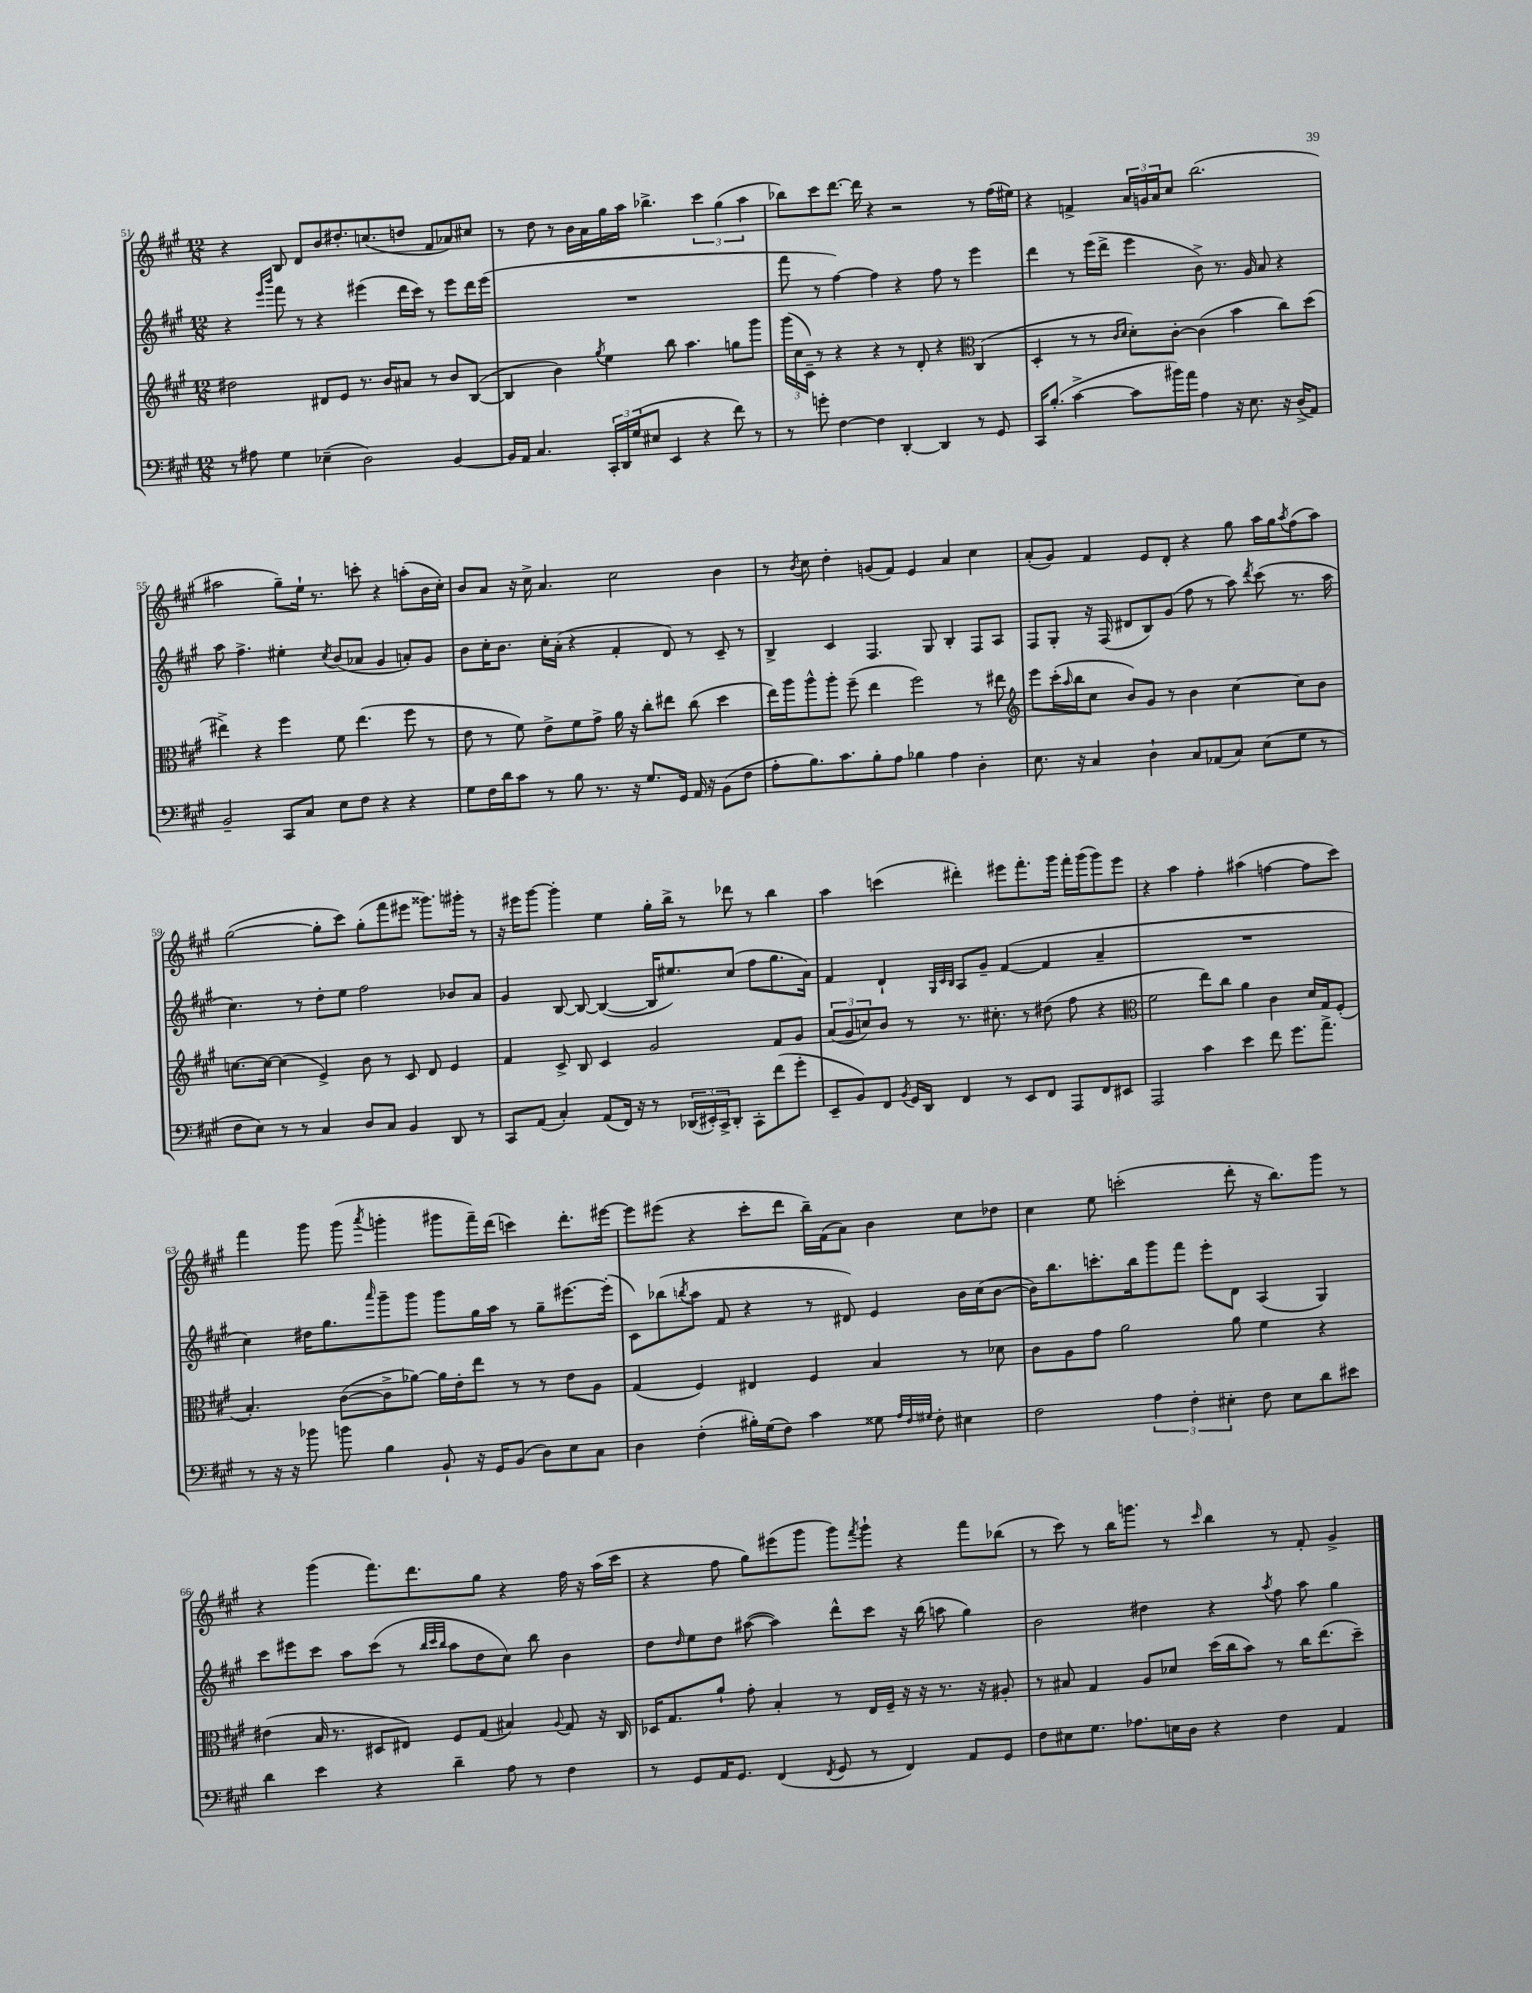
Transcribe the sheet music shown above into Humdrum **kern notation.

**kern	**kern	**kern	**kern
*part4	*part3	*part2	*part1
*staff4	*staff3	*staff2	*staff1
*clefF4	*clefG2	*clefG2	*clefG2
*k[f#c#g#]	*k[f#c#g#]	*k[f#c#g#]	*k[f#c#g#]
*M12/8	*M12/8	*M12/8	*M12/8
=51	=51	=51	=51
8r	2dd#X\	4r	4r
8A#X\	.	.	.
.	.	16qqeee/LL	.
.	.	16qqbbb/JJ	.
4G#\	.	8fff#\	8B/
.	.	8r	8d/L
(4E-X~\	8d#X/L	4r	8b/
.	8e/J	.	8.dd#X'/
2D\)	8.r	(4eee#X\	.
.	.	.	(8.ccn/
.	16b/KL	.	.
.	8a#X/J	16ddd\LL	8ddn/J
.	.	16ccc#\JJ)	.
.	8r	8r	8f#/L
[4BB/	8b/L	8eee#\L	8a-X/)
.	([8B/J	16ddd\L	8cc#X/J
.	.	(16eee#\JJ	.
=52	=52	=52	=52
16BB/LL]	4B/]	1.r	8r
16AA/JJ	.	.	.
4.C#/	.	.	8dd\
.	4b\)	.	8r
.	.	.	16b\LL
.	.	.	16a\
.	8qgg#/	.	.
24CC#'/LL	4ee\	.	16gg#\
24DD/	.	.	.
.	.	.	16aa\JJ
(24G#/J	.	.	.
8E#X/J	.	.	4.bb-X^\
4EE/	8bb\	.	.
.	4.aa\	.	.
4r	.	.	6ccc#\
.	.	.	(6gg#\
8f#\)	8ggn\L	.	.
.	.	.	6aa\
8r	8ggg#\J	.	.
=53	=53	=53	=53
8r	(24ggg#\LL	8fff#\	8bb-X\L)
.	24cc#\	.	.
.	24c#~\JJ)	.	.
8gn'\	8r	8r	8ccc#\
[4F#\	4r	[4ff#\)	[8.ddd\J
.	.	.	16ddd\]
4F#\]	4r	4ff#\]	4r
[4DD'/	8r	4r	2r
.	8d'/	.	.
4DD/]	4r	8ff#\	.
.	.	8r	.
*	*clefC3	*	*
8r	(4C#/	4eee\	8r
8GG#/	.	.	(16ff#\LL
.	.	.	16ee#X\JJ)
=54	=54	=54	=54
16CC#/KL	4D'/	4ddd\	4r
(8.B'/J	.	.	.
[4c#^\	8r	8r	4fn^/
.	8r	(16eee\LL	.
.	.	16ddd^\JJ	.
.	16qqc#/LL	.	.
.	16qqd/JJ	.	.
8c#\L]	8d'\L)	4eee\	24a/LL
.	.	.	24gn/
.	.	.	24a/J
16b#X\L)	[8c#'\J	.	8cc#/J
16a\JJ	.	.	.
4A\	(4c#\]	8b^\)	(2.bb\
.	.	8.r	.
16r	4b\	.	.
8.E\	.	16g#/	.
.	.	8a/	.
16r	8cc#\L)	4r	.
(16D^/KL	.	.	.
8AA/J)	(8dd\J	.	.
!!LO:LB:g=z
=55	=55	=55	=55
2BB~/	4ee#X^\)	8aa\	2aa#X\
.	.	4.ff#^\	.
.	4r	.	.
8CC#/L	4ff#\	4ee#X'\	8gg#~\L)
8C#/J	.	.	16ee`\Jk
.	.	.	8.r
.	.	8qcc#/	.
8E\L	8f#\	(8b/L	.
8F#\J	(4.ee#\	8a-X/J	8cccn'\
4r	.	4g#/	4r
4r	8ff#\	8an'/L)	(8aan'\L
.	8r	8g#/J	16b\L
.	.	.	16cc#'\JJ)
=56	=56	=56	=56
8G#\L	8e\	8b\L	8b/L
16F#\L	8r	16cc#'\K	8a/J
16d\J	.	8.b\J	.
8c#\J	8f#\)	.	16r
.	.	.	16cc#^\
8r	8e^\L	16cc#'\LL	4.a/
.	.	(16a'\JJ	.
8B\	8f#\	4r	.
8.r	8g#^\J	.	.
.	16a\	4f#'/	2cc#\
16r	16r	.	.
8.G#/L	8cc#'\L	.	.
.	8ee#X\J	8d/)	.
16GG#/Jk	.	.	.
16AA/	(8cc#\	8r	.
16r	.	.	.
(8BB\L	4dd\	8c#~/	4b\
8F#\J	.	8r	.
=57	=57	=57	=57
8A'\L	16ee\LL)	4B^/	8r
.	16aa\J	.	.
.	.	.	8qb/
8.B\)	8aa^^\	.	8cc#\
.	8aa'\J	4c#/	4dd'\
8.c#\	.	.	.
.	(8ff#~\	.	.
8B'\	4ee\	4.F#/	(8gn/L
8A\J	.	.	8f#/J)
4B-X\	2ff#\)	.	4e/
.	.	8G#/	.
4A\	.	4B'/	4a/
4D'\	8r	8F#/L	4cc#\
.	8ee#X\	8A/J	.
=58	=58	=58	=58
*	*clefG2	*	*
8.E\	8eee\L	8F#/L	(8a'/L
.	(16ccc#'\L	8G#'/J	8g#/J)
.	16qqaa/	.	.
16r	16bb\J	.	.
4C#/	8cc#\J	16r	4f#/
.	.	(16F#/	.
.	8b/L)	8d#X/L	.
4D`\	8g#/J	8B/)	8e/L
.	8r	(8g#/J	8d'/J
8C#/L	4b\	8ff#\	4r
(8AA-X/	.	8r	.
8C#/J)	[4cc#\	8aa\)	8gg#\
.	.	8qddd/	.
(8E\L	.	(8ccc#\	16aa\LL
.	.	.	16gg#\J
.	.	.	8qaa/
8G#\J	8cc#\L]	8.r	(8ff#\
8r	8b\J	.	8aa\J)
.	.	16aa\	.
!!LO:LB:g=z
=59	=59	=59	=59
8F#\L	[8.ccn\L	4.cc#\)	([2gg#\
8E\J)	.	.	.
.	16cc\Jk_	.	.
8r	(4cc\]	.	.
8r	.	8r	.
4C#/	4e^/)	8dd'\L	8gg#'\L]
.	.	8ee\J	8ccc#\J)
8D/L	8b\	2ff#\	(8gg#'\L
8C#/J	8r	.	8fff#\
4BB/	8c#/	.	8eee#X\J
.	8d/	.	8.ggg##X\L)
8DD/	4e/	8b-X/L	.
.	.	.	16ggg#X'\Jk
8r	.	8a/J	8r
=60	=60	=60	=60
8CC#/L	4f#/	4g#/	16r
.	.	.	16eee#X\KL
(8AA/J	.	.	[8ggg#\J
4C#'/)	8c#^/	[8B/	4ggg#'\]
.	8B/	8B/_	.
(8AA/L	4c#/	(4B/_	4ee\
16FF#/Jk)	.	.	.
16r	.	.	.
8r	2g#/	16B/KL]	16gg#'\LL
.	.	8.ee#X/)	16bb^\JJ
(24DD-X/LL	.	.	8r
24EE#X'/)	.	.	.
24CC#^/J	.	.	.
8DD-'/J	.	(8cc#/J	8ddd-X\
8CC#'\L	.	8ff#\L	8r
(8f#\	8f#/L	8.gg#\	4bb\
8g#'\J	8g#/J	.	.
.	.	16a\Jk)	.
=61	=61	=61	=61
8EE~/L	(12a/L	4f#/	4aa\
.	12g#/	.	.
8BB/)	.	.	.
.	12ccn/)	.	.
8FF#/J	8b/J	4d`/	(4cccn\
8qBB/	.	.	.
16GG#/LL	8r	.	.
16DD/JJ	.	.	.
.	.	32qqG#/LLL	.
.	.	32qqc#/	.
.	.	32qqB/JJJ	.
4FF#/	8.r	8A/L	4ddd#X'\)
.	.	8g#~/J	.
.	8.cc#X'\	.	.
8r	.	([4f#/	8eee#X\L
8EE/L	8r	.	8.fff#'\
8FF#/J	(8dd#X\	4f#/]	.
.	.	.	16ggg#\Jk
8AAA/L	8ff#\	.	16fff#'\LL
.	.	.	(16ggg#\J
8FF#/	4r	4a~/	8ggg#\)
8EE#X/J	.	.	8eee#\J
=62	=62	=62	=62
*	*clefC3	*	*
2AAA/	2f#\	1.r	4r
.	.	.	4aa\
4c#\	8ee\L)	.	4ff#'\
.	8cc#\J	.	.
4e\	4a\	.	(4aa#X\
8f#\	4c#\	.	[4ffn\
8.g#\L	.	.	.
.	16d/LL	.	8ff\L]
8.a^\J	16G#/J	.	.
.	(8F#'/J	.	8ccc#\J)
!!LO:LB:g=z
=63	=63	=63	=63
8r	4.B'/)	4cc#\)	4fff#\
16r	.	.	.
16r	.	.	.
8b-X\	.	16dd#X\KL	8ggg#\
.	.	8.gg#\	.
8bn\	([8c#\L	.	(8ggg#\
.	.	16qqaaa/	8qaaa/
4B\	8c#^\]	8ggg#~\	4gggn'\
.	[8a-X\J)	8ggg#\J	.
8BB`/	16a-\LL]	8ggg#\L	8ggg#X\L
.	16e'\J	.	.
16r	8ee\J	16gg#\L	16fff#~\L)
16GG#/KL	.	16aa\JJ	(16ddd\JJ
(8BB/J	8r	8r	4cccn\)
8D\L)	8r	8gg#~\L	.
8E\	8e\L	[8.eee#X\	8.ddd'\L
8C#\J	8A\J	.	.
.	.	(16eee#'\Jk]	[16eee#X\Jk
=64	=64	=64	=64
4D\	(4G#/	8c#\L)	8eee#\L]
.	.	(8bb-X\	(8eee#X\J
.	.	8qbbn/	.
(4F#'\	4F#/)	8aa\J	4r
.	.	8f#/	.
16B#X'\LL)	4E#X/	4r	8ccc#'\L
(16G#\J	.	.	.
8F#\J)	.	.	8ddd\J
4c#\	4F#/	8r	16bb~\LL)
.	.	.	(16f#\J
.	.	8d#X/)	8a\J)
8G##X\	4B/	4e/	4b\
32qqA/LLL	.	.	.
32qqF#/	.	.	.
32qqG#X/JJJ	.	.	.
8F#'\	.	.	.
4E#X\	8r	16b\LL	8cc#\L
.	.	(16cc#\J	.
.	8d-X\	[8b\J	8dd-X\J
=65	=65	=65	=65
2F#\	8c#\L	16b\KL])	4cc#\
.	.	8.bb\	.
.	8A\	.	.
.	8g#\J	8.cccn'\	8ee\
.	2a\	.	(2cccn'\
.	.	16bb\k	.
6A\	.	8ggg#\	.
.	.	8fff#\J	.
6F#'\	.	.	.
.	.	8eee'\L	.
6E#X'\	.	.	.
.	8a\	8d\J	8ddd'\
8F#\	4f#\	(4A/	16r
.	.	.	8.bb\L)
8E#\L	.	.	.
8d\	4r	4G#/)	8ggg#\J
8e#X\J	.	.	8r
!!LO:LB:g=z
=66	=66	=66	=66
4d\	(4e#X\	8ccc#\L	4r
.	.	8eee#X\	.
4e\	16B/	8ccc#\J	(4ggg#\
.	8.r	.	.
.	.	8aa\L	.
4r	8D#X/L	(8ccc#\J	8.fff#\L)
.	8E#X/J)	8r	.
.	.	.	8.ddd\
.	.	32qqbb/LLL	.
.	.	32qqccc#/	.
.	.	32qqbb/JJJ	.
4d~\	8F#/L	8aa\L	.
.	(8G#/J	8dd\	8gg#\J
8A\	4B#X/)	8cc#\J)	4r
8r	.	8bb\	.
.	8qqA/	.	.
4F#\	8G#/	4b\	16ff#\
.	.	.	16r
.	16r	.	(16aa\LL
.	16C#/	.	16ccc#\JJ
=67	=67	=67	=67
8r	16D-X/KL	8dd\L	4r
.	8.G#/	.	.
.	.	16qqdd/	.
8GG#/L	.	8ee\	.
16AA/K	8a`/J	8dd\J	8ff#\
8.GG#/J	.	.	.
.	8g#'\	([8aa#X\	8gg#\L)
(4FF#/	4B'/	4aa#\])	(8eee#X\
.	.	.	8ggg#\J
8qFF#/	.	.	.
8GG#/	8r	8ddd^^\L	8ggg#\L)
.	.	.	8qfff#/
8r	16E/LL	8ccc#\J	8ggg#`\J
.	16F#~/JJ	.	.
4FF#/)	16r	16r	4r
.	16r	(16bb\	.
.	8.r	8aan\	.
8AA/L	.	4gg#\)	8fff#\L
.	16r	.	.
8GG#/J	8A#X'/	.	(8bb-X\J
=68	=68	=68	=68
8F#\L	8r	2b\	8r
8E#X\	8B#X/	.	8ccc#\)
8.G#\J	4G#/	.	8r
.	.	.	16bb\KL
8.A-X\L	.	.	8.gggn\J
.	8A/L	4dd#X\	.
16En\L	8d-X/J	.	8r
16D\JJ	.	.	.
.	.	.	16qqccc#/
4r	(16dd\LL	4r	4bb\
.	16cc#\J	.	.
.	8b\J)	.	.
.	.	8qaa/	.
4F#\	8r	8ff#\	8r
.	16cc#\KL	8aa\	8f#'/
.	(8.ee\	.	.
4AA/	.	4gg#\	4g#^/
.	8dd~\J)	.	.
==	==	==	==
*-	*-	*-	*-
